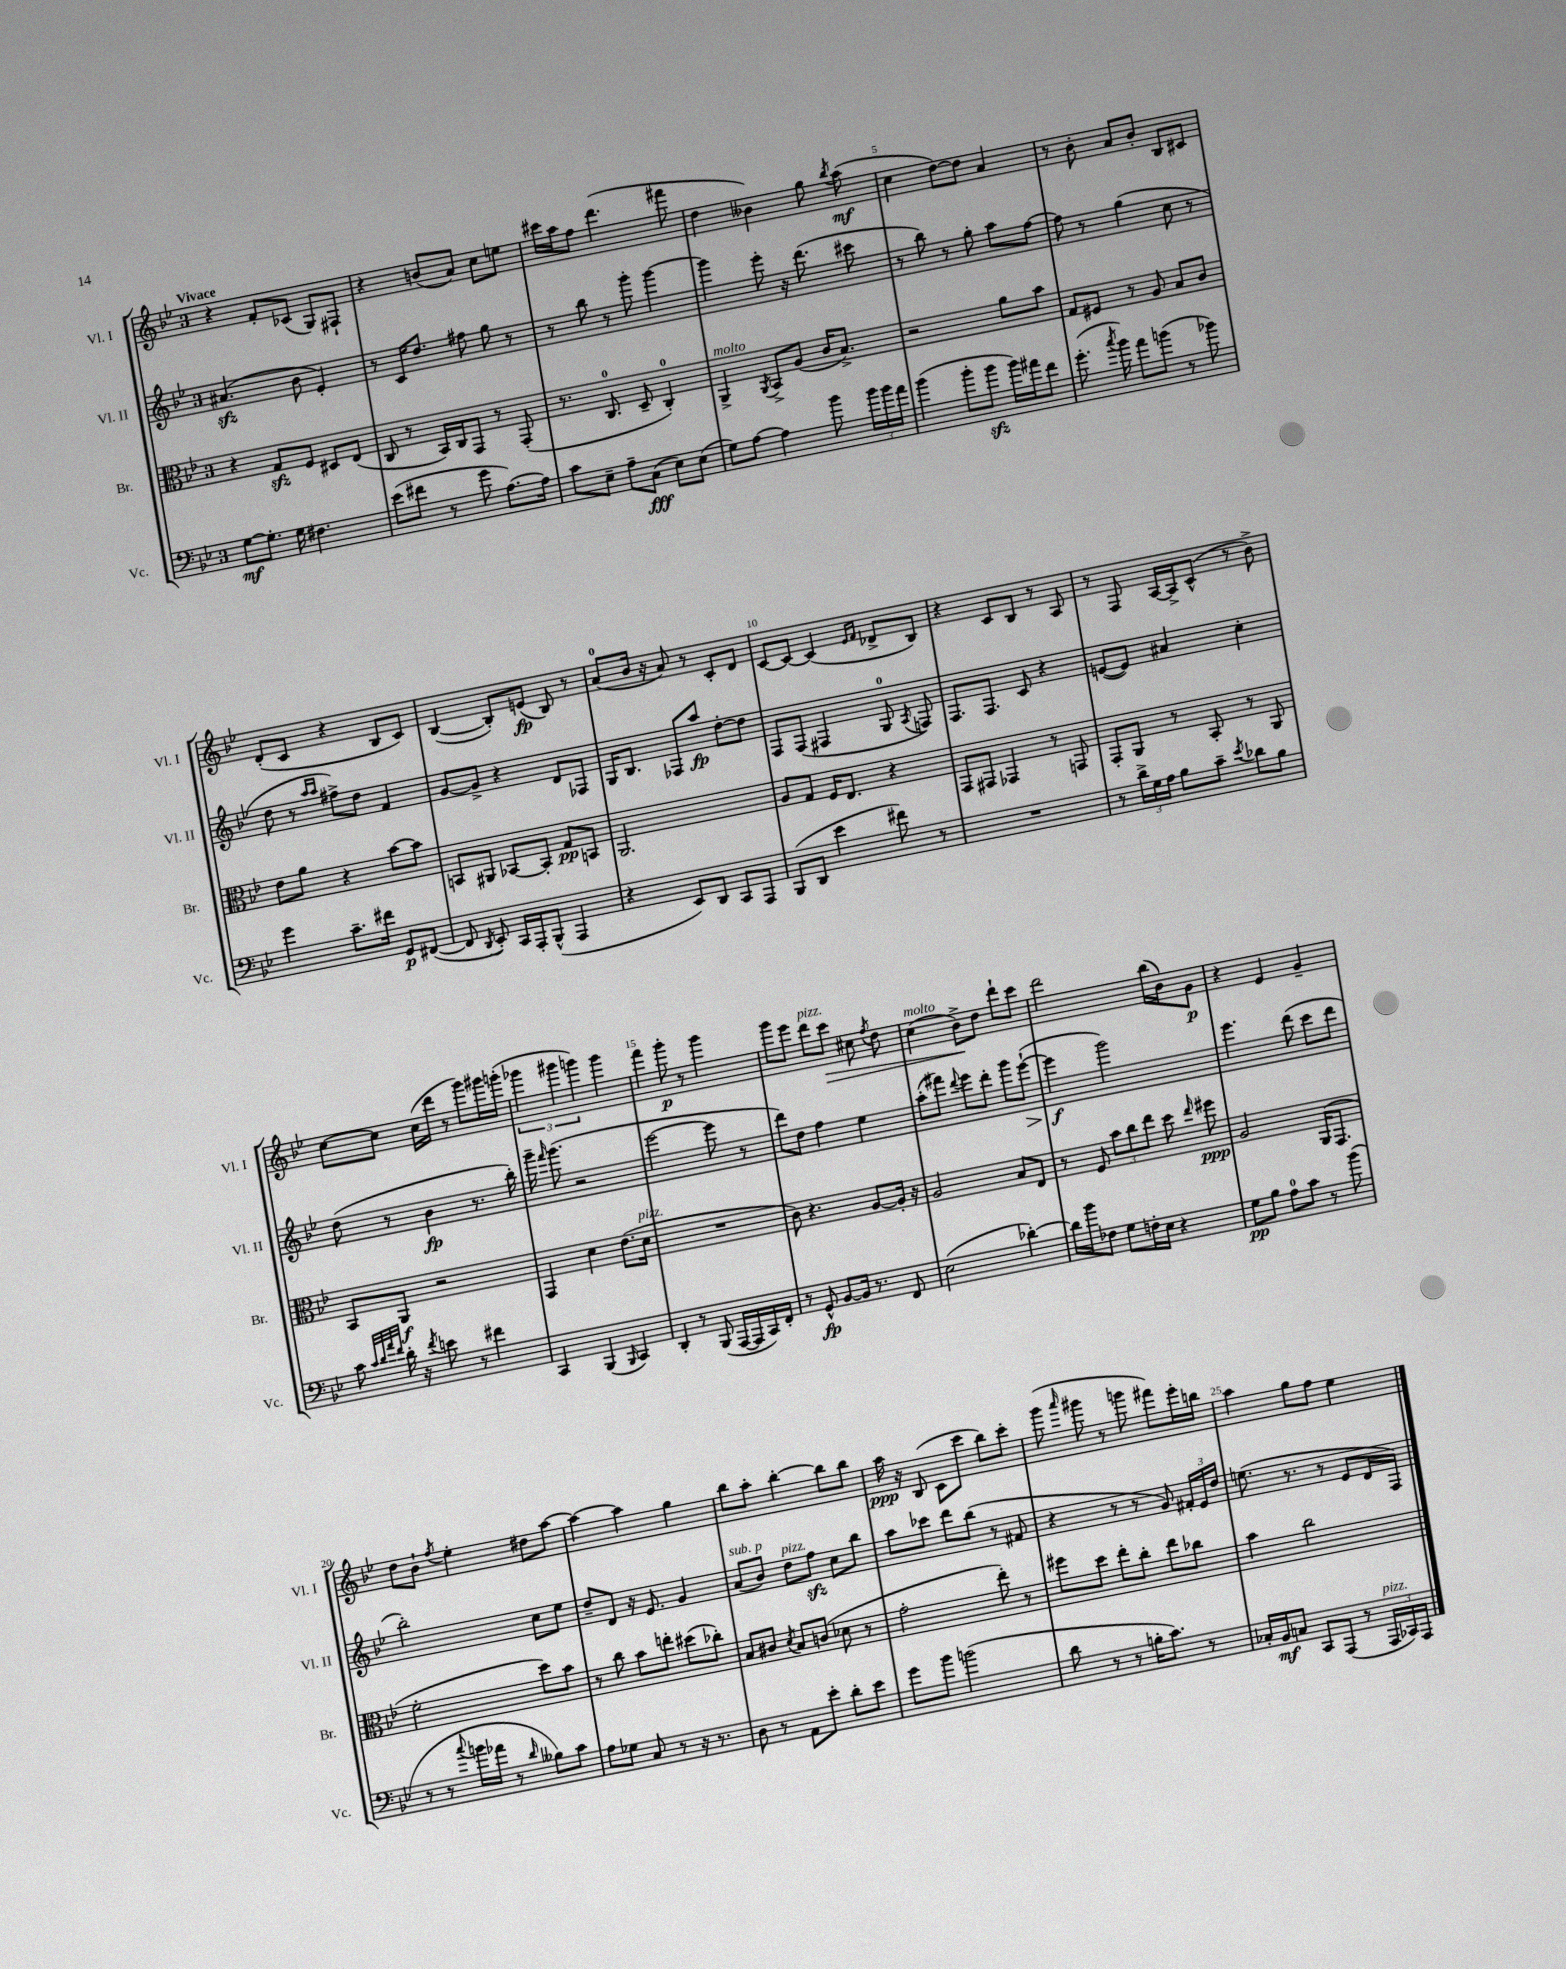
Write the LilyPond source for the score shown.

<<
\new StaffGroup <<
\new Staff = "s0" \with { instrumentName = "Vl. I" shortInstrumentName = "Vl. I" } {
    \clef treble \key bes \major \once \override Staff.TimeSignature.style = #'single-digit \time 3/4 \tempo "Vivace"
    \autoBeamOff r4 f'8[-. ces'8]( g8[) fis8]-! |
    r4 b'8[( a'8]) c''8[ e''8] |
    cis'''16[ a''16 f''8] d'''4.( fis'''8 |
    d''4 beses'4) g''8 \acciaccatura { bes''8 } a''8\mf( |
    c''4 d''8[~) d''8] a'4 |
    r8 bes'8-. a'8[ bes'8]-. bes8[ cis'8] |
    d'8[-.( c'8] r4 bes8[ c'8]) |
    bes4~( bes8[-.) e'8]\fp( bes8) r8 |
    a'8[-0( bes'16] r16 a'8) r8 c'8[-. d'8] |
    c'8[~ c'8]~ c'4( \grace { ees'16[ f'16] } des'8[-> bes8]) |
    r4 c'8[ bes8] r8 a8 |
    r8 f8 a16[~ a16-> c'8]-^( r8 bes'8->) |
    c''8[~ c''8] c''16[( d'''16] r8 g'''8[) gis'''16 g'''16]-.( |
    \tuplet 3/2 { ges'''4 gis'''4 g'''4) } g'''4 |
    f'''4 g'''8-.\p r8 g'''4 |
    g'''8[ ees'''8] d'''8[^\markup { \italic "pizz." } c'''8]\> cis''8 \acciaccatura { f''8 } d''8 |
    c''4^\markup { \italic "molto" }( bes'8[->\!) d''8] d'''8[-! c'''8] |
    d'''2 bes''16[( bes'16) g'8]\p |
    r4 ees'4 g'4-- |
    d''8[ bes'8]-! \acciaccatura { f''8 } ees''4-. dis''8[ a''8]~ |
    a''4~ a''4 g''4 |
    bes''8[ a''8]-. bes''4~-. bes''8[ bes''8] |
    a''16\ppp r16 bes8( c'8[ c'''8] bes''8[) c'''8]-. |
    g'''8( \grace { a'''16 } gis'''8 r8 g'''8 fis'''8[) ees'''16-. b''16] |
    a''4 g''8[ f''8] ees''4 \bar "|." |
}
\new Staff = "s1" \with { instrumentName = "Vl. II" shortInstrumentName = "Vl. II" } {
    \clef treble \key bes \major \once \override Staff.TimeSignature.style = #'single-digit \time 3/4
    \autoBeamOff ais'4.\sfz( bes'8 ees'4-.) |
    r8 c'16[ d''8.] fis''8 g''8 r8 |
    r8 bes''8 r8 g'''8-. g'''4~ |
    g'''4 ees'''8-. r16 d'''8.( cis'''8 |
    r8 bes''8) r8 g''8-. a''8[ f''8]~ |
    f''8 r8 g''4( c''8 r8 |
    d''8 r8 \grace { a''16[ a''16] } fis''8[->) d''8] f'4 |
    g'8[~ g'8]-> r4 d'8[ fes8] |
    g16[ bes8.] fes8[ a''8]\fp d''8[~-. d''8] |
    f8[ f8]( fis4 g8-0 \acciaccatura { a8 } f8) |
    f8.[ f8.] c'8 r4 |
    e'8[~( e'8]) ais'4 c''4-. |
    d''8( r8 bes'4\fp r8. bes''16-.) |
    g'''16-- \grace { f'''16 } g'''8.( r2 |
    ees'''2~ ees'''8 r8 |
    d'''8[) d''8] f''4 ees''4 |
    a''8[-.( fis'''8]) \appoggiatura { d'''8 } ees'''8[ d'''8]-. g'''8[ ees'''8]~-!\>( |
    ees'''4\f\! g'''2) |
    ees'''4. d'''8( c'''8[ d'''8] |
    bes''2-.) c''8[ ees''8] |
    d''8[-- d'8] r16 ees'8. g'4 |
    a'8[^\markup { \italic "sub. p" }( bes'8]) d''8[^\markup { \italic "pizz." } f''8]\sfz c''8[ bes''8] |
    a''8[ ces'''8] d'''8[ bes''8]( r8 fis'8 |
    r4 r8 r8 g'8) \tuplet 3/2 { fis'16[-. ees'16 d''16] } |
    e''8.( r8. r8 ees'8[ d'16 f16]) \bar "|." |
}
\new Staff = "s2" \with { instrumentName = "Br." shortInstrumentName = "Br." } {
    \clef alto \key bes \major \once \override Staff.TimeSignature.style = #'single-digit \time 3/4
    \autoBeamOff r4 g8[\sfz f8] dis8[ ees8]( |
    c8 r8 bes,16[) c16 g,8] r8 g,8-.( |
    r8. c8.-0 d8-- c4-0-.) |
    a,4->^\markup { \italic "molto" } \acciaccatura { a,8 } bes,8[-> a8]( c'16[ bes8.]->) |
    r2 a'8[ bes'8] |
    g8[ fis8] r8 a8 bes8[ c'8] |
    ees'8[ a'8] r4 bes'8[~ bes'8] |
    b,8[ ais,8] bes,8[~ bes,8]-. g8[\pp b,8] |
    a,2. |
    a8[ g8] f16[ ees8.] r4 |
    g,8[ gis,8] ges,4 r8 g,8 |
    g,8[-. a,8] r8 bes,8-. r8 a,8 |
    bes,8[ a,8]\f r2 |
    g,4 d'4 ees'8.[( d'16]^\markup { \italic "pizz." } |
    R2. |
    c'8) r4. a8[~ a16]-. r16 |
    a2 bes8[ ees8] |
    r8 f8 \tuplet 3/2 { bes'8[ c''8 ees''8] } d''8 \grace { ees''16 } fis''8\ppp |
    a2 a,16[( g,8.] |
    f'2-. d''8[) bes'8] |
    r8 c''8 bes'8[ e''8]-. dis''8[( ces''8]-.) |
    bes8[ cis'8] \acciaccatura { d'8 } bes8[ c'8]( des'8 r8 |
    g'2-. ees''8-.) r8 |
    fis''8[ d''8] ees''8[-. c''8]-. ees''8[ ces''8] |
    bes'4 c''2 \bar "|." |
}
\new Staff = "s3" \with { instrumentName = "Vc." shortInstrumentName = "Vc." } {
    \clef bass \key bes \major \once \override Staff.TimeSignature.style = #'single-digit \time 3/4
    \autoBeamOff g8[~\mf g8.]-. g16 fis4. |
    ees'8[( fis'8] r8 g'8 a8.[~) a16] |
    c'8[ ees8]-- a8[-- c8]\fff( ees8[) ees8]( |
    g8[) a8]~ a4 bes'8 \tuplet 3/2 { bes'16[ bes'16 a'16] } |
    bes'4( bes'8[-. bes'8]\sfz bes'16[) ais'16 f'8] |
    g'8.-.( \acciaccatura { c''8 } bes'16) a'8[ b'8]( r8 bes'8) |
    g'4 c'8.[-- fis'16] g,8[\p fis,8]~( |
    fis,8 \acciaccatura { d,8 } ees,8-.) c,16[ a,,16-. bes,,8]-^( a,,4 |
    r4 ees,8[) d,8] c,8[ a,,8] |
    bes,,8[( d,8] ees'4 fis'8) r8 |
    R2. |
    r8 \tuplet 3/2 { d'16[-> g16 a16] } bes8[ c'8]-- \acciaccatura { ees'8 } des'8[ bes8] |
    c'8 \grace { c'32[ d'32 a'32 f'32] } d'16-. r16 \acciaccatura { f'8 } e'8 r8 fis'4 |
    c,4 bes,,4( \grace { bes,,16 } c,4) |
    d,4-. r8 bes,,8( a,,16[~ a,,16 c,16) f,16]-. |
    r8 g,8-^\fp bes,8[~ bes,16] r8. f,8 |
    ees2( des'4~-.) |
    des'16[ bes'16 fes8] g8[ f16-. ees16] r4 |
    g8[\pp bes8] a8[-0 c'8] r8 bes'8( |
    r8 r8 \appoggiatura { c''8 } b'16[ aes'16] r8 \grace { d'16 } beses8[) c'8] |
    a8[ ges8] c8 r8 r16 r8. |
    d8 r8 a,8[ ees'8]-. d'8[-. ees'8] |
    g'8[ bes'8] b'2( |
    d'8 r8 r8 b16[-. c'8.]) r8 |
    ces16[-. bes,16\mf c8] c,8[ a,,8]( r8 \tuplet 3/2 { a,,16[^\markup { \italic "pizz." } ces,16) a,,16] } \bar "|." |
}
>>
>>
\layout { \context { \Score \override BarNumber.break-visibility = ##(#f #t #t) barNumberVisibility = #(every-nth-bar-number-visible 5) } }
